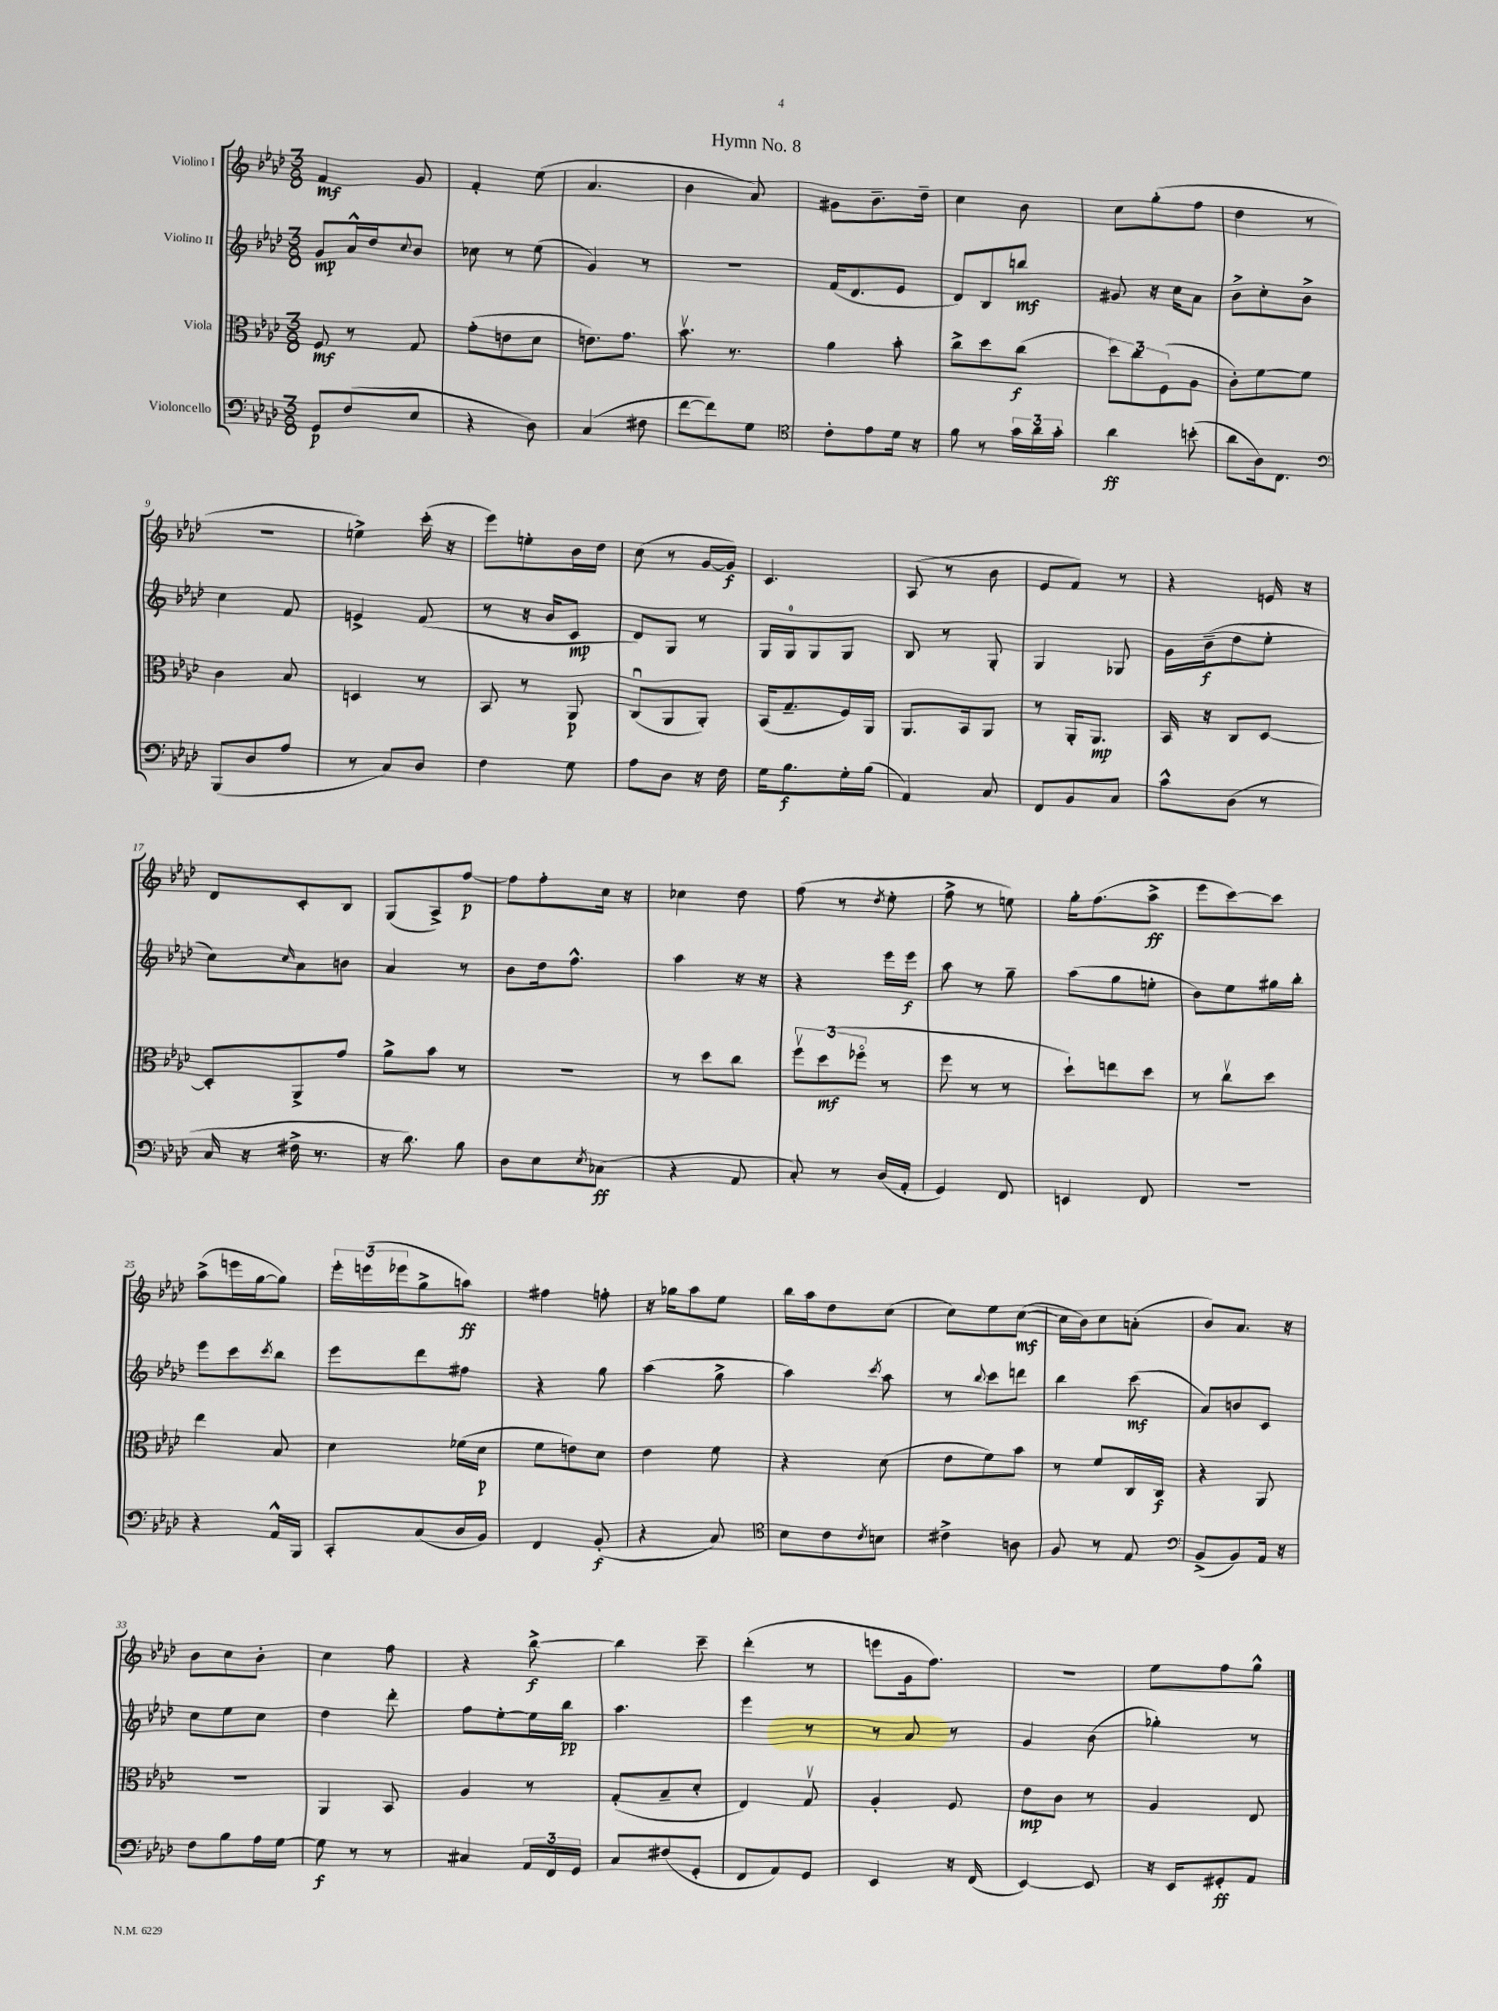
\header { title = "Hymn No. 8" }
<<
\new StaffGroup <<
\new Staff = "s0" \with { instrumentName = "Violino I" } {
    \clef treble \key aes \major \numericTimeSignature \time 3/8
    f'4\mf g'8 |
    f'4-. ees''8( |
    aes'4. |
    bes'4 aes'8) |
    gis'8 bes'8.-- des''16-- |
    c''4 bes'8 |
    c''8 g''8-.( f''8 |
    des''4 r8 |
    r4. |
    e''4->) c'''16-.( r16 |
    ees'''8) e''8-. bes'16 des''16 |
    c''8( r8 g'16~ g'16\f) |
    c'4. |
    aes8( r8 bes'8 |
    ees'8 f'8) r8 |
    r4 e'16 r16 |
    des'8 c'8-. bes8 |
    g8( aes8->) f''8~\p |
    f''8 f''8-. c''16 r16 |
    ces''4 des''8 |
    f''8( r8 \acciaccatura { des''8 } ees''8-. |
    f''8-> r8 e''8) |
    g''16-. f''8.( aes''8->\ff |
    ees'''8 c'''8~) c'''8 |
    aes''8->( e'''16 g''16~ g''8) |
    \tuplet 3/2 { ees'''16-. e'''16( ees'''16 } g''8-> a''8\ff) |
    fis''4 f''8-. |
    r16 ges''16 aes''8 ees''8 |
    bes''16 aes''16 des''8 c''8( |
    c''8) ees''8 c''8~\mf( |
    c''16 bes'16) c''8 a'8-.( |
    bes'8) aes'8. r16 |
    bes'8 c''8 bes'8-. |
    c''4 f''8 |
    r4 bes''8~->\f |
    bes''4 c'''8-- |
    des'''4-.( r8 |
    e'''8 g'16 f''8.) |
    R4. |
    ees''8 f''8 g''8-^ \bar "|." |
}
\new Staff = "s1" \with { instrumentName = "Violino II" } {
    \clef treble \key aes \major \numericTimeSignature \time 3/8
    g'8\mp aes'16-^ des''16 \appoggiatura { c''8 } bes'8 |
    ces''8 r8 ees''8( |
    g'4) r8 |
    R4. |
    f'16( des'8. ees'8 |
    des'8) bes8 b''8\mf |
    gis'8 r16 c''16 aes'8 |
    bes'8-> c''8-. bes'8-> |
    c''4 f'8 |
    e'4-> f'8( |
    r8 r16 bes'16 c'8\mp |
    des'8) g8 r8 |
    g16 g16-0 g8 g8 |
    bes8 r8 g8-. |
    g4 ges8 |
    g'16 bes'16--\f( des''8 ees''8-. |
    c''8) \grace { c''16 } aes'8 b'8 |
    aes'4 r8 |
    bes'8 des''16 f''8.-^ |
    aes''4 r16 r16 |
    r4 ees'''16 ees'''16\f |
    aes''8 r8 g''8-- |
    aes''8( g''8 e''8-. |
    bes'8) ees''8 gis''16 bes''16-. |
    ees'''8 c'''8 \acciaccatura { c'''8 } bes''8 |
    ees'''8 des'''8 fis''8 |
    r4 g''8 |
    aes''4( g''8-> |
    aes''4) \acciaccatura { c'''8 } aes''8 |
    r8 \appoggiatura { bes''8 } c'''8 d'''8 |
    bes''4 c'''8\mf( |
    aes'8) b'8 c'8 |
    c''8 ees''8 c''8 |
    des''4 des'''8-. |
    f''8 ees''8~-. ees''16 bes''16\pp |
    aes''4. |
    ees'''4 r8 |
    r8 aes'8 r8 |
    g'4 bes'8( |
    ges''4-.) r8 \bar "|." |
}
\new Staff = "s2" \with { instrumentName = "Viola" } {
    \clef alto \key aes \major \numericTimeSignature \time 3/8
    f8\mf r8 g8 |
    g'8-.( e'8 des'8 |
    e'8.) g'8. |
    bes'8.\upbow r8. |
    aes'4 bes'8-. |
    c''8-> des''8 c''8\f( |
    \tuplet 3/2 { des''8) c''8 f8( } aes8 |
    c'8-.) f'8~ f'8 |
    c'4 bes8 |
    d4 r8 |
    bes,8 r8 aes,8\p |
    c8\downbow( aes,8 aes,8-.) |
    bes,16( g8.-- f16) aes,16 |
    aes,8. bes,16 aes,8 |
    r8 aes,16-. aes,8.\mp |
    bes,16 r16 c8 des8~ |
    des8-. aes,8-> g'8 |
    aes'8-> bes'8 r8 |
    R4. |
    r8 des''8 c''8 |
    \tuplet 3/2 { f''8\upbow des''8\mf( fes''8\flageolet } r8 |
    f''8 r8 r8 |
    des''8-!) e''8 des''8 |
    r8 c''8\upbow des''8 |
    ees''4 bes8 |
    des'4 fes'16( des'16\p |
    f'8 e'8) des'8 |
    ees'4 f'8 |
    r4 des'8( |
    ees'8 f'8) bes'8 |
    r8 f'8 c16 c16\f |
    r4 aes,8 |
    R4. |
    aes,4 bes,8 |
    aes4 r8 |
    g8-.( bes8-- des'8-. |
    ees4) g8\upbow |
    aes4-. f8 |
    ees'8\mp c'8 r8 |
    aes4 ees8 \bar "|." |
}
\new Staff = "s3" \with { instrumentName = "Violoncello" } {
    \clef bass \key aes \major \numericTimeSignature \time 3/8
    g,8\p f8( ees8 |
    r4 des8) |
    c4( fis8 |
    f'8~ f'8) g8 |
    \clef tenor c'8-. ees'8 des'16 r16 |
    f'8 r8 \tuplet 3/2 { g'16 aes'16 g'16-. } |
    aes'4\ff b'8-.( |
    aes'8 aes16) c8. |
    \clef bass bes,,8( des8 aes8 |
    r8 c8) des8 |
    f4 g8 |
    aes8 des8 r16 f16 |
    g16 bes8.\f g16-. bes16( |
    aes,4) c8 |
    f,8 bes,8 c8 |
    c'8-^ des8( r8 |
    c16 r16 fis16-> r8. |
    r16 des'8.) bes8 |
    des8 ees8 \acciaccatura { ees8 } ces8\ff( |
    r4 aes,8 |
    c8-.) r8 des16( aes,16-. |
    g,4) f,8 |
    e,4 f,8 |
    R4. |
    r4 aes,16-^ bes,,16 |
    c,8-. c8( des16 bes,16) |
    f,4 bes,8-.\f( |
    r4 c8) |
    \clef tenor bes8 c'8 \acciaccatura { c'8 } b8 |
    cis'4-> a8 |
    f8 r8 ees8 |
    \clef bass bes,8->( bes,8) aes,16 r16 |
    f8 bes8 aes16 g16~ |
    g8\f r8 r8 |
    cis4 \tuplet 3/2 { aes,16 f,16 g,16 } |
    c8 fis8( g,8-. |
    f,8 aes,8) g,8 |
    ees,4 r16 f,16( |
    ees,4~) ees,8 |
    r16 ees,16 gis,8-.\ff aes,8 \bar "|." |
}
>>
>>
